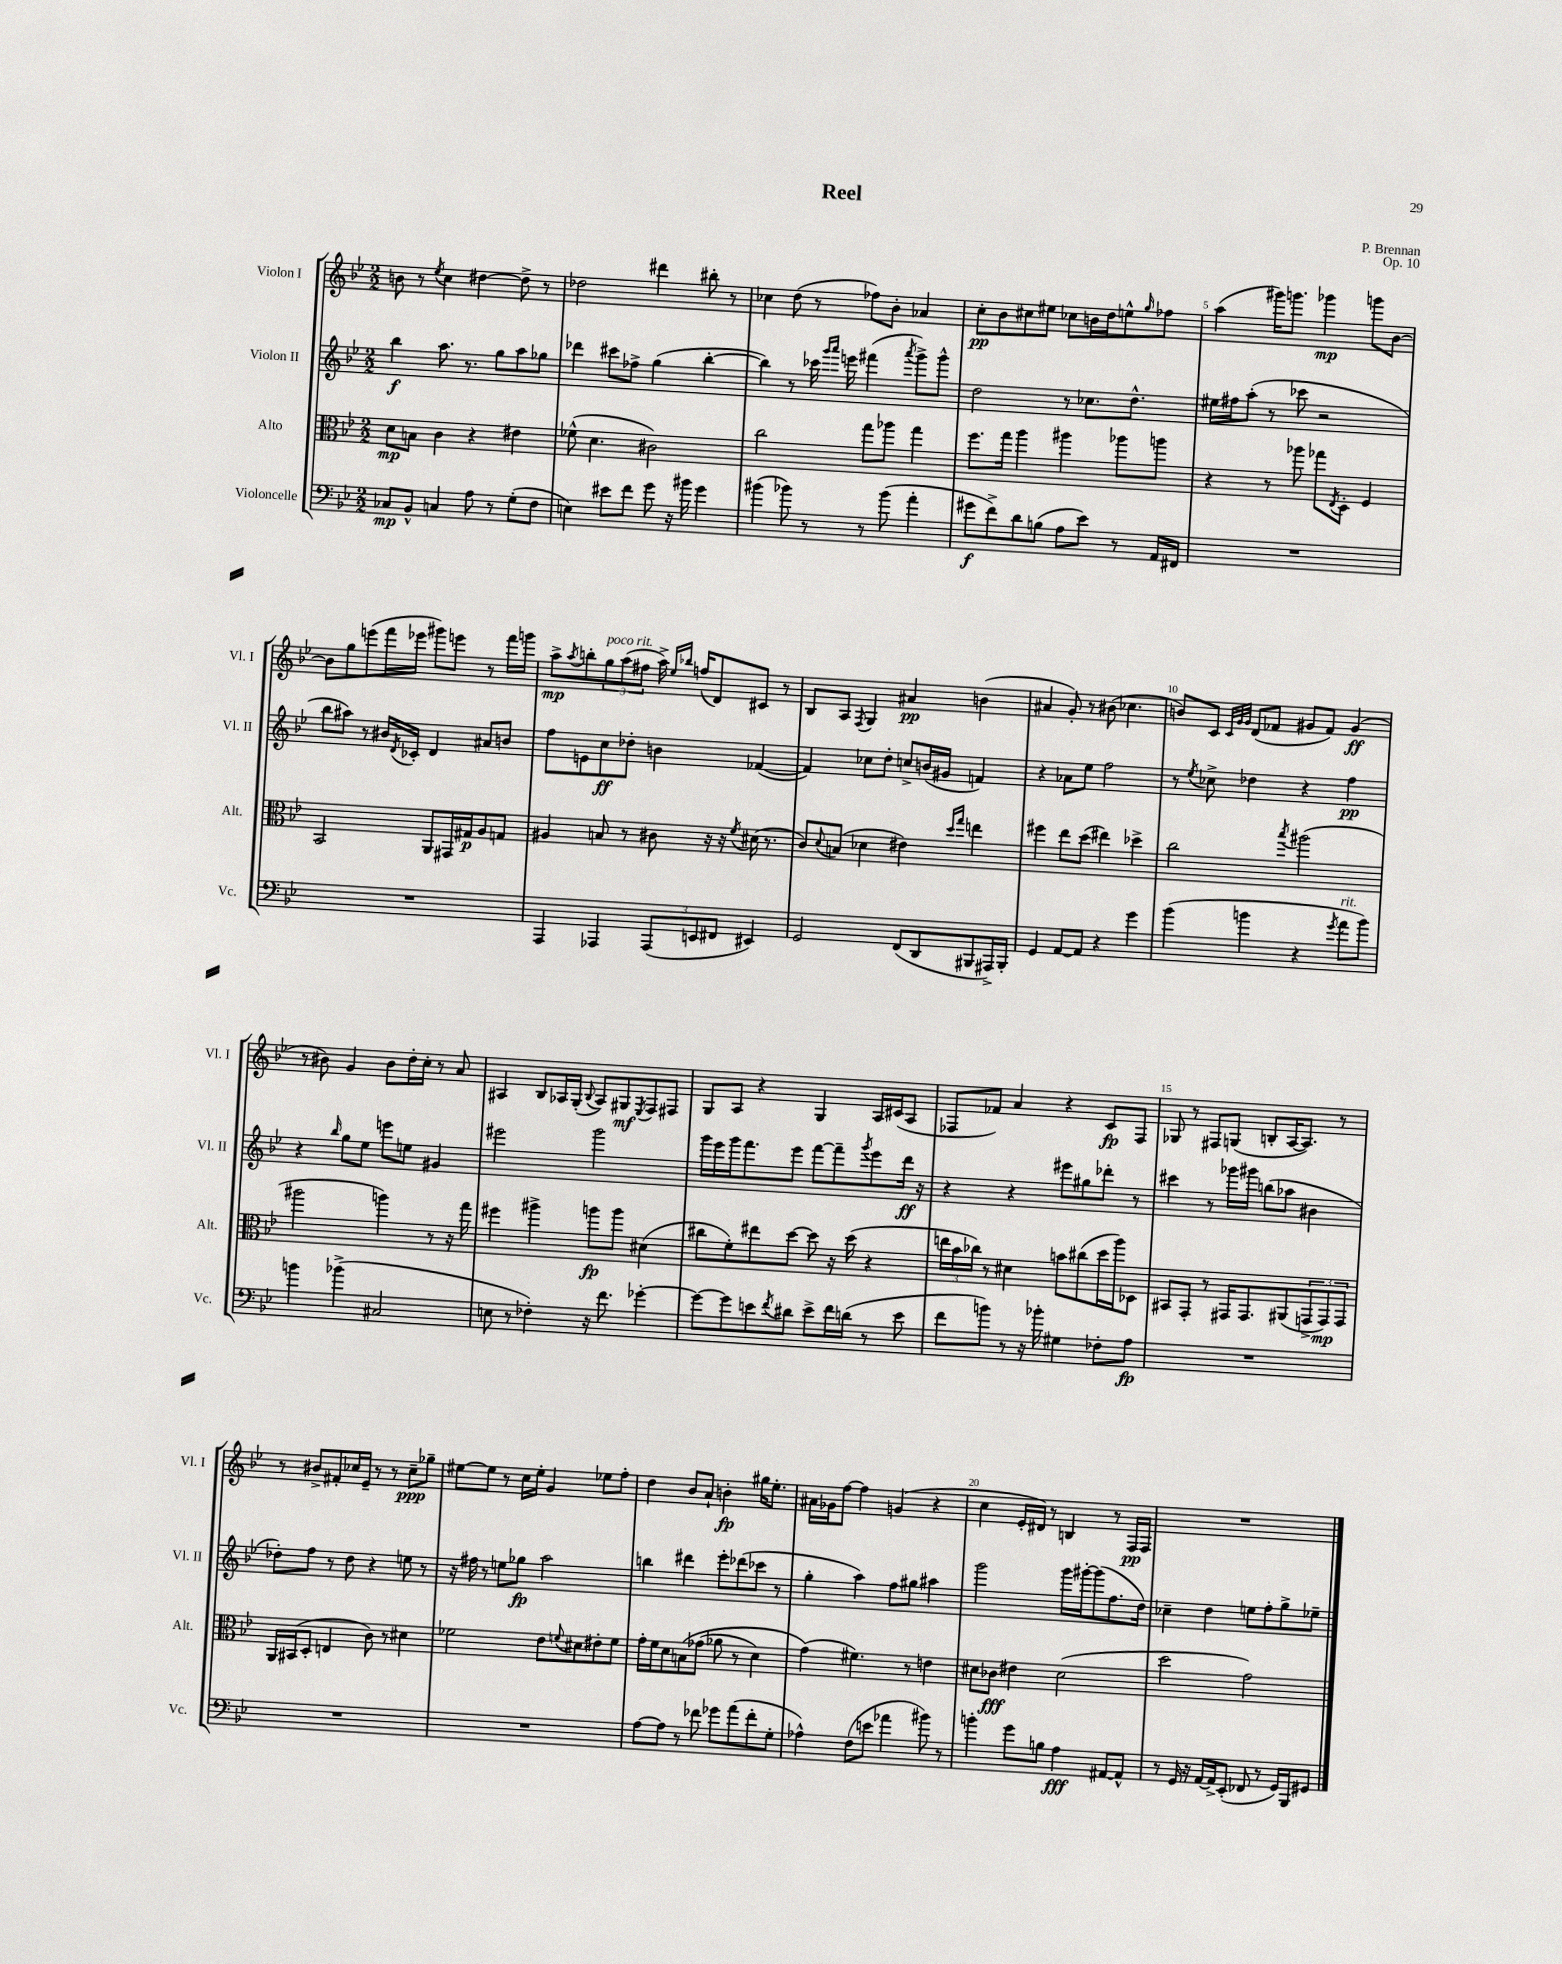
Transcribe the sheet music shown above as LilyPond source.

\header { title = "Reel" composer = "P. Brennan" opus = "Op. 10" }
<<
\new StaffGroup <<
\new Staff = "s0" \with { instrumentName = "Violon I" shortInstrumentName = "Vl. I" } {
    \clef treble \key bes \major \numericTimeSignature \time 2/2
    b'8 r8 \acciaccatura { ees''8 } c''4 dis''4~ dis''8-> r8 |
    des''2 dis'''4 bis''8-. r8 |
    ces''4 d''8( r8 fes''8) bes'8-. aes'4 |
    c''8-.\pp bes'8 cis''8 eis''8 ces''8 b'16 d''16 e''8-^ \grace { g''16 } fes''8 |
    a''4( gis'''16) g'''8. ges'''4\mp g'''8 bes'8~ |
    bes'8 g''8 e'''8( f'''16 ees'''16 gis'''8) e'''8 r8 f'''16 g'''16 |
    a''8->\mp \acciaccatura { a''8 } b''8-. \tuplet 3/2 { g''8^\markup { \italic "poco rit." } a''8( fis''8 } a''16->) \grace { ees''16 bes''16 } f''16( d'8) cis'8 r8 |
    bes8 a8 \acciaccatura { f8 } g4 ais'4\pp b'4( |
    ais'4 g'8-.) r8 bis'8( ces''4. |
    b'8) c'8 \grace { c'32 g'32 g'32 } d'8( fes'8 gis'8 fes'8) gis'4\ff( |
    r8 bis'8) g'4 bis'8 d''16-. c''16-. r8 a'8 |
    ais4 bes8 aes16 g16-.( \appoggiatura { bes8 } aes8) gis8\mf \acciaccatura { ees8 } f8 fis8 |
    g8 a8 r4 g4 a16 cis'16( a8 |
    fes8 fes'8) a'4 r4 c'8\fp fes8 |
    ges8 r8 fis8 g8( b8-. a16~ a8.) r8 |
    r8 bis'8-> fis'8-. ces''16 ees'16-- r8 r8 ces''8--\ppp ges''8-- |
    eis''8~ eis''8 r8 c''16 eis''16-. g'4 ees''8 f''8-. |
    d''4 bes'8 a'8-! b'4-.\fp gis''16 ees''8.-. |
    ais'16 ges'16 f''8~ f''4 g'4( r4 |
    c''4 ees'16-. dis'16) r8 b4 r8 f16\pp f16 |
    R1 \bar "|." |
}
\new Staff = "s1" \with { instrumentName = "Violon II" shortInstrumentName = "Vl. II" } {
    \clef treble \key bes \major \numericTimeSignature \time 2/2
    bes''4\f a''8. r8. g''8 a''8 ges''8 |
    des'''4 cis'''8 fes''8-> g''4( bes''4~-. |
    bes''4) r8 ces'''16 \grace { g'''16 a'''16 } e'''16 fis'''4( \acciaccatura { a'''8 } g'''8->) g'''8-^ |
    d''2 r8 ces''8. d''8.-^ |
    eis''16 fis''16 a''8-.( r8 ces'''8 r2 |
    bes''8 ais''8) r8 bis'16 \acciaccatura { d'8 } ces'16-. d'4 ais'8 b'8 |
    f''8 e'8 c''8\ff des''8-. b'4 fes'4~( |
    fes'4) ces''8 d''8-. c''8-> b'16( gis'16 f'4) |
    r4 aes'8 ees''8 f''2 |
    r8 \acciaccatura { ees''8 } ces''8-> des''4 r4 f''4\pp |
    r4 \grace { bes''16 } g''8 ees''8 e'''8 e''8 gis'4 |
    eis'''2 g'''2 |
    g'''16 ees'''16 g'''16 f'''8. ees'''8 f'''8~ f'''8-- \acciaccatura { g'''8 } ees'''8 d'''16\ff r16 |
    r4 r4 eis'''8 gis''8 des'''8-. r8 |
    cis'''4 r8 ges'''16 gis'''16 b''8( aes''8 bis'4 |
    des''8-.) f''8 r8 des''8 r4 e''8 r8 |
    r16 fis''16 r8 e''8 ges''8\fp a''2 |
    b''4 dis'''4 ees'''8-. des'''8( ces'''8 r8 |
    g''4-. a''4) f''8 gis''8 ais''4 |
    g'''2 g'''16 gis'''16~-. gis'''8( f''8. d''16) |
    ces''4-- d''4 e''8 f''8-. g''8-> ees''8-- \bar "|." |
}
\new Staff = "s2" \with { instrumentName = "Alto" shortInstrumentName = "Alt." } {
    \clef alto \key bes \major \numericTimeSignature \time 2/2
    d'8\mp b8 c'4 r4 eis'4 |
    fes'8-^( d'4. cis'2) |
    c''2 g''8 aes''8 g''4 |
    f''8. g''16 a''4 ais''4 aes''8 a''8 |
    r4 r8 aes''8 ges''8 \acciaccatura { ees8 } d8-. f4 |
    bes,2 a,8 gis,16 gis16\p a8 g8 |
    ais4 b8 r8 cis'8 r16 r16 \acciaccatura { f'8 } dis'16( r8. |
    c'8) \appoggiatura { d'8 } b8( des'4 eis'4) \grace { d''16 g''16 } e''4 |
    fis''4 ees''8 d''8( eis''4) des''4-> |
    c''2 \acciaccatura { bes''8 } ais''2( |
    ais''2 a''4) r8 r16 g''16 |
    fis''4 ais''4-> a''8\fp a''8 dis'4( |
    cis''8 f'8-.) eis''8 d''8~ d''8 r16 d''16( r4 |
    \tuplet 3/2 { e''16 bes'16 ces''16) } r8 dis'4 b'8 cis''8( d''16 a''16) des8 |
    bis,8 g,8-. r8 gis,16 gis,8. ais,8( \tuplet 3/2 { g,8-> g,8\mp) g,8 } |
    a,16 bis,16( d8-. e4 c'8) r8 dis'4 |
    fes'2 ees'8 \appoggiatura { f'8 } dis'8 eis'8-. f'8 |
    g'16-. f'16 d'8 b8\( ges'8( aes'8 r8 d'4) |
    g'4(\) fis'4.) r8 e'4 |
    dis'8 ces'8\fff eis'4 dis'2( |
    d''2 g'2) \bar "|." |
}
\new Staff = "s3" \with { instrumentName = "Violoncelle" shortInstrumentName = "Vc." } {
    \clef bass \key bes \major \numericTimeSignature \time 2/2
    ces8\mp bes,8-^ c4 a8 r8 g8-.( f8 |
    e4) eis'8 f'8 g'8 r16 bis'16 g'4 |
    bis'4( bes'8) r8 r8 bes'8( a'4-. |
    gis'8\f f'8->) d'8 b8( a8 ees'8) r8 a,16 fis,16 |
    R1 |
    R1 |
    a,,4 aes,,4 \tuplet 3/2 { aes,,8( e,8 fis,8 } eis,4) |
    g,2 f,8( d,8 bis,,8 ais,,16->) bis,,16-. |
    g,4 a,8~ a,8 r4 g'4 |
    bes'4( b'4 r4 \acciaccatura { g'8 } a'8^\markup { \italic "rit." } b'8) |
    b'4 bes'4->( cis2 |
    e8 r8 fes4-.) r16 f'8. ges'4~-. |
    ges'8~ ges'8 e'8 \acciaccatura { f'8 } dis'8 e'8-> f'16 d'16( r8 e'8 |
    f'8 b'8) r8 r16 bes'16-. gis4 fes8-. a8\fp |
    R1 |
    R1 |
    R1 |
    a8~ a8 r8 fes'8 ges'8 a'8( fes'8-. g8-. |
    aes4-^) f8( e'8 aes'4 bis'8) r8 |
    b'4-. g'8 b8 a4\fff ais,8~ ais,8-^ |
    r8 g,16 r16 a,16~ a,16-> ees,8-.( fes,8 r8 g,16) bes,,16 gis,8 \bar "|." |
}
>>
>>
\layout { \context { \Score \override BarNumber.break-visibility = ##(#f #t #t) barNumberVisibility = #(every-nth-bar-number-visible 5) } }
